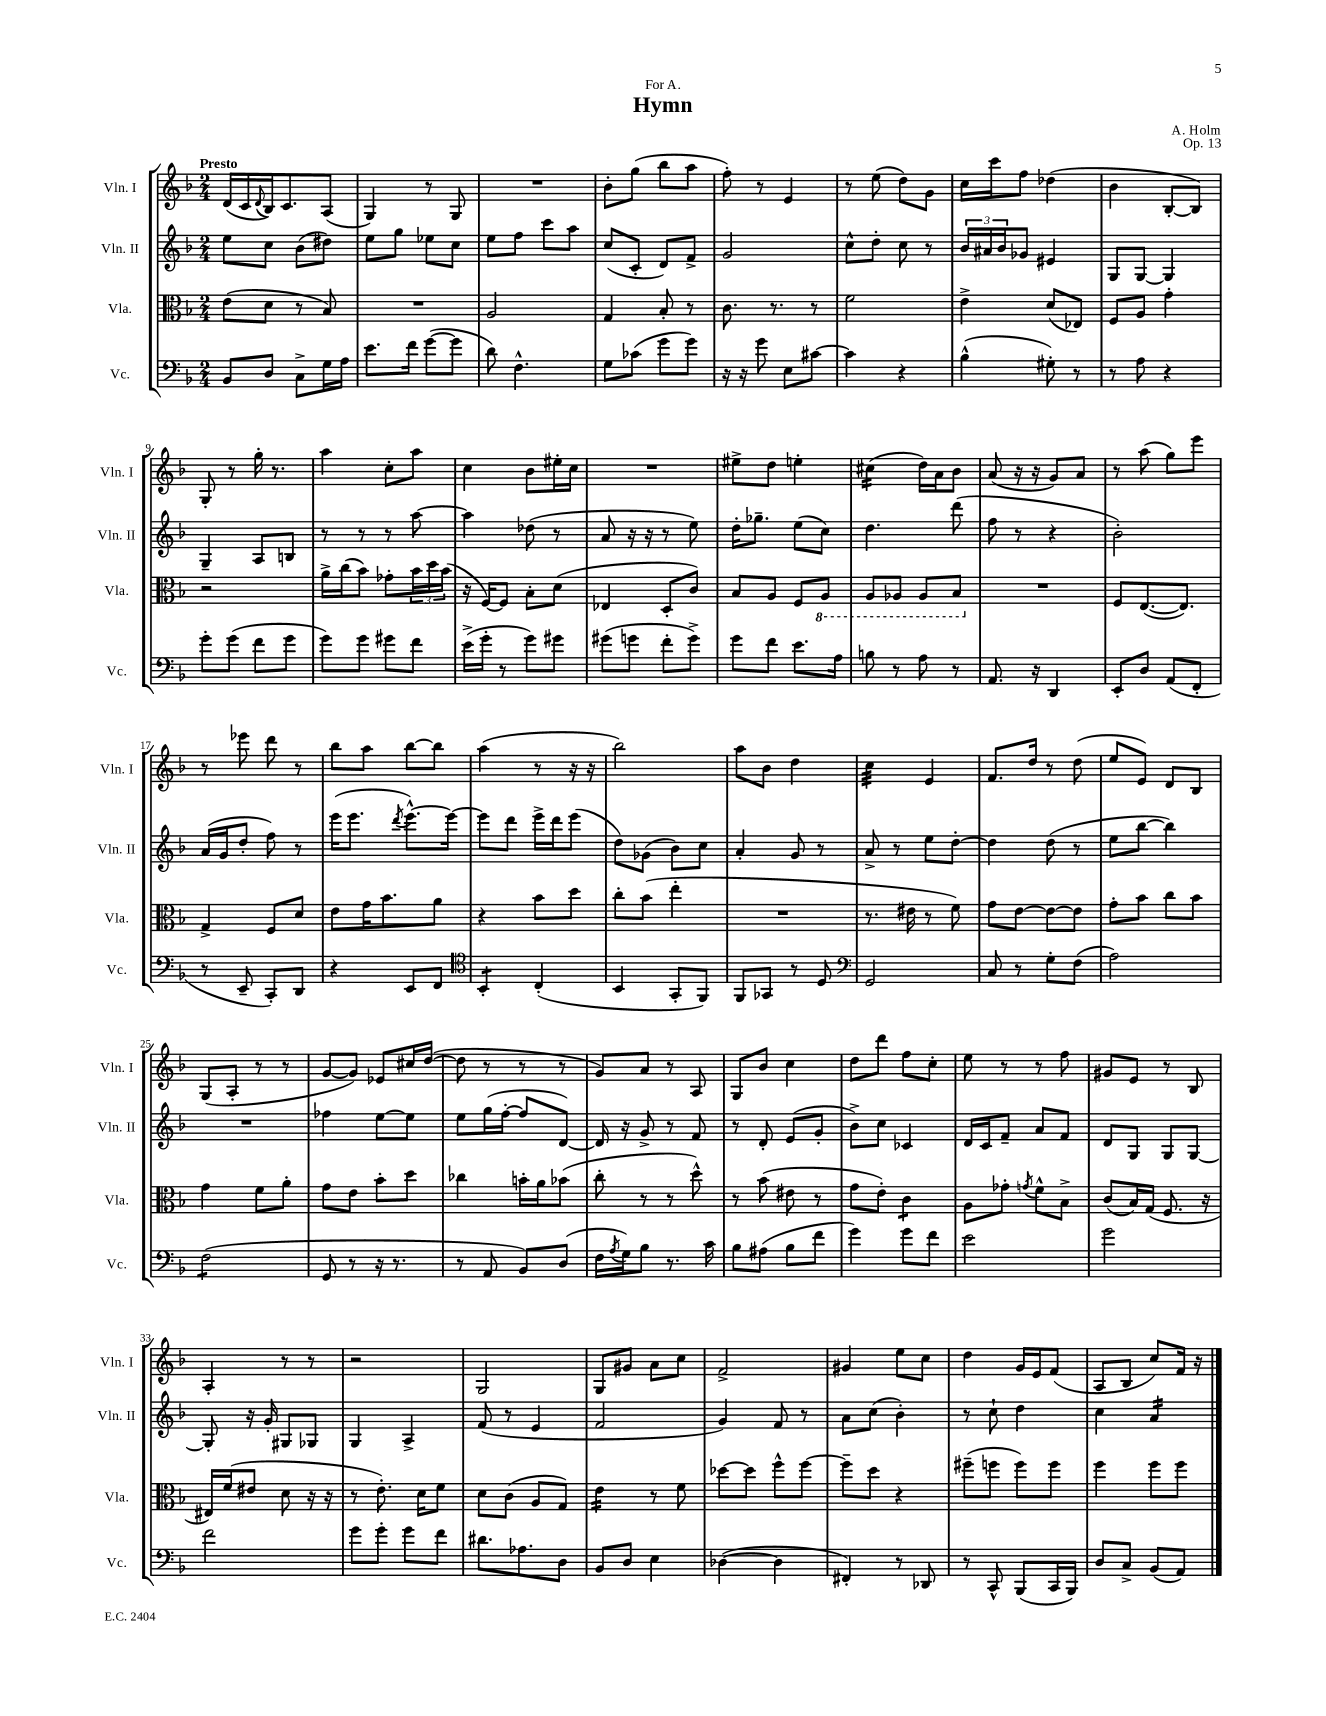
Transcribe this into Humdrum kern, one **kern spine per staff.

**kern	**kern	**kern	**kern
*staff4	*staff3	*staff2	*staff1
*clefF4	*clefC3	*clefG2	*clefG2
*k[b-]	*k[b-]	*k[b-]	*k[b-]
*M2/4	*M2/4	*M2/4	*M2/4
8BB-/L	(8e\L	8ee\L	(16d/LL
.	.	.	16c/
.	.	.	8qqd/
8D/J	8d\J	8cc\J	16B-/J)
.	.	.	8.c/
8C^\L	8r	(8b-\L	.
16G\L	8B-/)	8dd#\J)	(8A/J
16A\JJ	.	.	.
=	=	=	=
8.e\L	2r	8ee\L	4G/)
.	.	8gg\J	.
16f\Jk	.	.	.
([8g\L	.	8ee-\L	8r
8g\]J	.	8cc\J	8G/
=	=	=	=
8d\)	2A/	8ee\L	2r
4.F^^\	.	8ff\J	.
.	.	8ccc\L	.
.	.	8aa\J	.
=	=	=	=
8G\L	4G/	(8cc/L	8b-'\L
(8c-\J	.	8c'/J	(8gg\J
8g\L	8B-'/	8d/L)	8bb-\L
8g\J)	8r	8f^/J	8aa\J
=	=	=	=
16r	8.c\	2g/	8ff'\)
16r	.	.	.
8g\	.	.	8r
.	8.r	.	.
8E\L	.	.	4e/
[8c#\J	8r	.	.
=	=	=	=
4c#\]	2f\	8cc^^\L	8r
.	.	8dd'\J	(8ee\
4r	.	8cc\	8dd\L)
.	.	8r	8g\J
=	=	=	=
(4B-^^\	4e^\	24b-/LL	16cc\LL
.	.	24a#/	.
.	.	.	16ccc\J
.	.	24b-/J	.
.	.	8g-/J	8ff\J
8G#'\)	(8d/L	4e#/	(4dd-\
8r	8E-/J)	.	.
=	=	=	=
8r	8F/L	8G/L	4b-\
8A\	8A/J	[8G/J	.
4r	4g'\	4G/]	[8B-'/L
.	.	.	8B-/]J)
=	=	=	=
8g'\L	2r	4G~/	8G'/
(8g\J	.	.	8r
8f\L	.	8A/L	16gg'\
.	.	.	8.r
8g\J	.	8B/J	.
=	=	=	=
8g\L)	16a^\LL	8r	4aa\
.	(16cc\J	.	.
8g\J	8b-\J)	8r	.
8g#\L	8g-'\L	8r	8cc'\L
8f\J	24b-\L	[8aa\	8aa\J
.	24dd\	.	.
.	(24b-\JJ	.	.
=	=	=	=
(16e^\LL	16r	4aa\]	4cc\
16g'\JJ	[16F/LK)	.	.
8r	8F/]J	.	.
8g\L)	8B-'\L	(8dd-\	8b-\L
8g#\J	(8d\J	8r	16ee#'\L
.	.	.	16cc\JJ
=	=	=	=
(8g#\L	4E-/	8a/	2r
8g\J	.	16r	.
.	.	16r	.
8f'\L	8D'/L	8r	.
8g^\J)	8c/J)	8ee\)	.
=	=	=	=
8g\L	8B-/L	16dd'\LK	8ee#^\L
.	.	8.gg-~\J	.
8f\J	8A/J	.	8dd\J
8.e\L	8F/L	(8ee\L	4ee'\
.	8AA/J	8cc\J)	.
16A\Jk	.	.	.
=	=	=	=
8B\	8AA/L	4.dd\	(4cc#\
8r	8AA-/J	.	.
8A\	8AA-/L	.	16dd\LL)
.	.	.	16a\J
8r	8BB-/J	(8ddd\	8b-\J
=	=	=	=
8.AA/	2r	8ff\	(8a/
.	.	8r	16r
16r	.	.	16r
4DD/	.	4r	8g/L)
.	.	.	8a/J
=	=	=	=
8EE'/L	8F/L	2b-'\)	8r
8D/J	([8.E/	.	(8aa\
(8AA/L	.	.	8gg\L)
.	8.E/]J)	.	.
8FF'/J	.	.	8eee\J
=	=	=	=
8r	4G^/	(16a/LL	8r
.	.	16g/J	.
8EE~/	.	8dd'/J	8eee-\
8CC'/L)	8F/L	8ff\)	8ddd\
8DD/J	8d/J	8r	8r
=	=	=	=
4r	8e\L	(16eee\LK	8bb-\L
.	.	8.eee\J	.
.	16g\K	.	8aa\J
.	8.b-\	.	.
.	.	8qddd/	.
8EE/L	.	[8.eee^^\L)	[8bb-\L
8FF/J	8a\J	.	8bb-\]J
.	.	16eee\_Jk	.
=	=	=	=
*clefC4	*	*	*
4BB-'/	4r	8eee\]L	(4aa\
.	.	8ddd\J	.
(4C'/	8b-\L	16eee^\LL	8r
.	.	16ddd\J	.
.	8dd\J	(8eee\J	16r
.	.	.	16r
=	=	=	=
4BB-/	8cc'\L	8dd\L)	2bb-\)
.	(8b-\J	(8g-\J	.
8GG'/L	4ee'\	8b-\L)	.
8FF/J)	.	8cc\J	.
=	=	=	=
8FF/L	2r	4a'/	8aa\L
8GG-/J	.	.	8b-\J
8r	.	8g/	4dd\
8D/	.	8r	.
=	=	=	=
*clefF4	*	*	*
2GG/	8.r	8a^/	4cc\
.	.	8r	.
.	16e#\	.	.
.	8r	8ee\L	4e/
.	8f\)	[8dd'\J	.
=	=	=	=
8C/	8g\L	4dd\]	8.f/L
8r	[8e\J	.	.
.	.	.	16dd/Jk
8G'\L	8e\_L	(8dd\	8r
(8F\J	8e\]J	8r	(8dd\
=	=	=	=
2A\)	8g'\L	8ee\L	8ee/L
.	8b-\J	[8bb-\J	8e/J)
.	8cc\L	4bb-\])	8d/L
.	8b-\J	.	8B-/J
=	=	=	=
(2F\	4g\	2r	(8G/L
.	.	.	8A'/J
.	8f\L	.	8r
.	8a'\J	.	8r
=	=	=	=
8GG/	8g\L	4ff-\	[8g/L
8r	8e\J	.	8g/]J)
16r	8b-'\L	[8ee\L	8e-/L
8.r	.	.	.
.	8dd\J	8ee\]J	16cc#/L
.	.	.	([16dd/JJ
=	=	=	=
8r	4cc-\	8ee\L	8dd\]
8AA/	.	(16gg\L	8r
.	.	[16ff'\JJ	.
8BB-/L)	16b'\LL	8ff/]L	8r
.	16a\J	.	.
(8D/J	(8b-\J	[8d/J)	8r
=	=	=	=
16F\LL	8cc'\	16d/]	8g/L)
8qA/	.	.	.
16G\J)	.	16r	.
8B-\J	8r	8g^/	8a/J
8.r	8r	8r	8r
.	8dd^^\)	8f/	8A/
16c\	.	.	.
=	=	=	=
8B-\L	8r	8r	8G/L
(8A#\J	(8b-\	8d'/	8b-/J
8B-\L	8e#\	(8e/L	4cc\
8f\J	8r	8g'/J	.
=	=	=	=
4g\)	8g\L	8b-^\L)	8dd\L
.	8e'\J)	8cc\J	8ddd\J
8g\L	4c\	4c-/	8ff\L
8f\J	.	.	8cc'\J
=	=	=	=
2e\	8A\L	16d/LL	8ee\
.	.	16c/J	.
.	8g-'\J	8f~/J	8r
.	8qg/	.	.
.	8f^^\L	8a/L	8r
.	8B-^\J	8f/J	8ff\
=	=	=	=
2g\	(8c/L	8d/L	8g#/L
.	16B-/L)	8G/J	8e/J
.	(16G/JJ	.	.
.	8.F/	8G/L	8r
.	.	[8G/J	8B-/
.	16r	.	.
=	=	=	=
2f\	16E#/LL)	8G'/]	4A'/
.	(16f/J	.	.
.	8e#/J	16r	.
.	.	16g'/	.
.	8d\	8G#/L	8r
.	16r	8G-/J	8r
.	16r	.	.
=	=	=	=
8g\L	8r	4G/	2r
8g'\J	8.e'\)	.	.
8g\L	.	4A^/	.
.	16d\LK	.	.
8f\J	8f\J	.	.
=	=	=	=
8.d#\L	8d\L	(8f/	2G/
.	(8c\J	8r	.
8.A-\	.	.	.
.	8A/L	4e/	.
8D\J	8G/J)	.	.
=	=	=	=
8BB-/L	4e\	2f/	8G/L
8D/J	.	.	8g#/J
4E\	8r	.	8a\L
.	8f\	.	8cc\J
=	=	=	=
([4D-\	[8dd-\L	4g/)	2f^/
.	8dd-\]J	.	.
4D-\]	8ff^^\L	8f/	.
.	[8ff\J	8r	.
=	=	=	=
4FF#'/)	8ff~\]L	8a\L	4g#/
.	8dd\J	(8cc\J	.
8r	4r	4b-'\)	8ee\L
8DD-/	.	.	8cc\J
=	=	=	=
8r	(8ff#~\L	8r	4dd\
8CC^^/	8ff\J	8cc`\	.
(8BBB-/L	8ff\L)	4dd\	16g/LL
.	.	.	16e/J
16CC/L	8ff\J	.	(8f/J
16BBB-/JJ)	.	.	.
=	=	=	=
8D/L	4ff\	4cc\	8A/L
8C^/J	.	.	8B-/J
(8BB-/L	8ff\L	4a/	8cc/L)
8AA/J)	8ff\J	.	16f/Jk
.	.	.	16r
==	==	==	==
*-	*-	*-	*-
